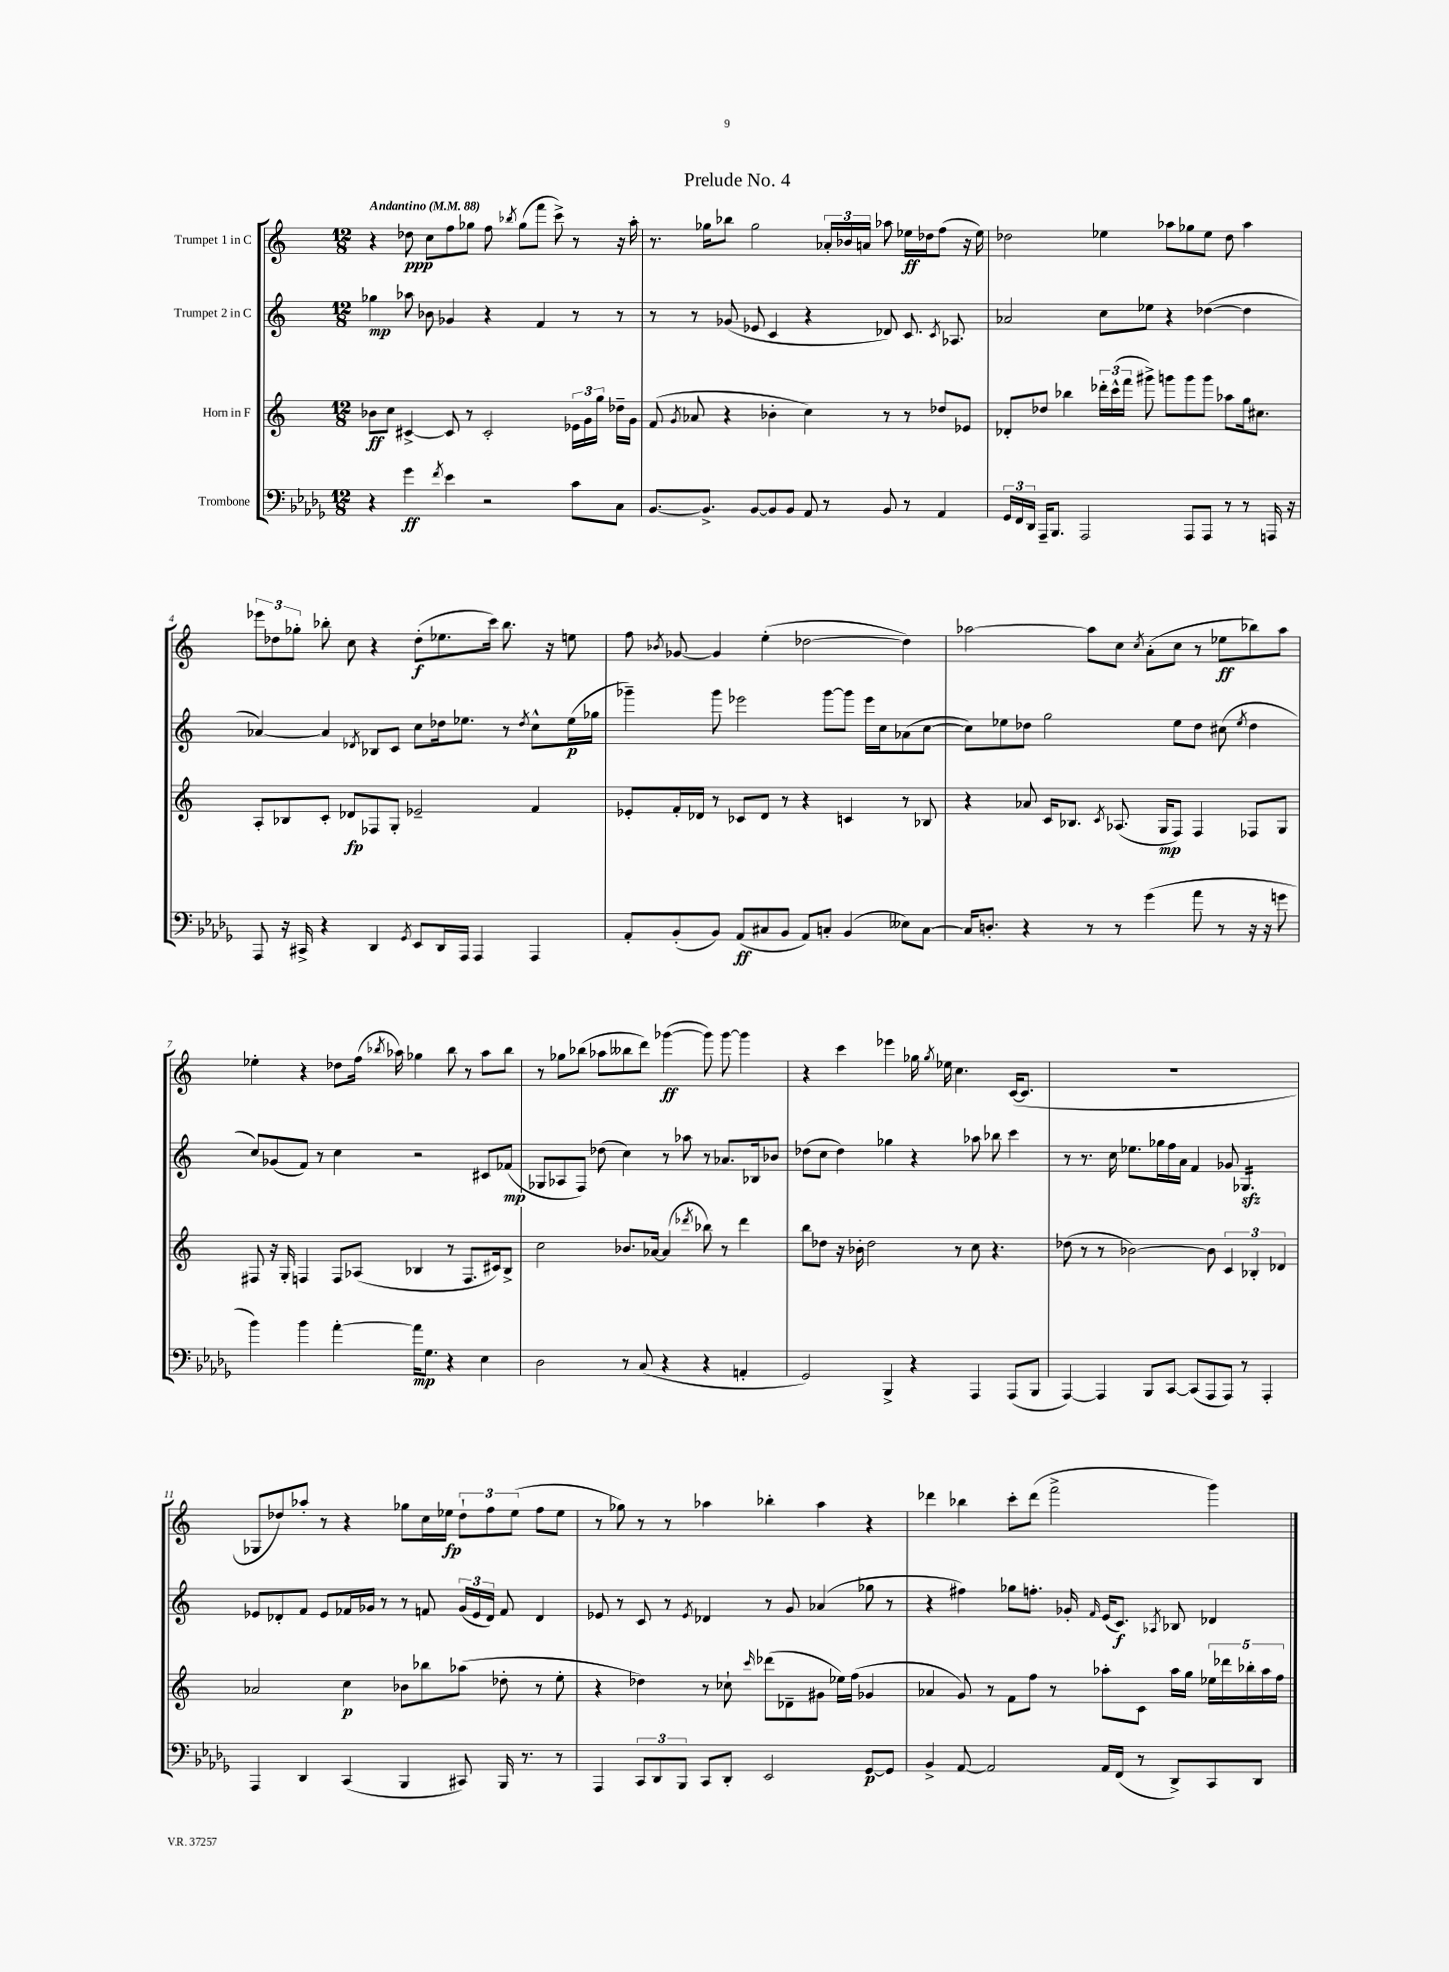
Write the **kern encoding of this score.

**kern	**kern	**kern	**kern
*staff4	*staff3	*staff2	*staff1
*clefF4	*clefG2	*clefG2	*clefG2
*k[b-e-a-d-g-]	*k[]	*k[]	*k[]
*M12/8	*M12/8	*M12/8	*M12/8
*MM88	*MM88	*MM88	*MM88
4r	8b-	4gg-	4r
.	8cc	.	.
4g-	[4c#^	8aa-	8dd-
.	.	8b-	8cc
8qf	.	.	.
4e-	8c#]	4g-	8ff
.	8r	.	8gg-
2r	2c#'	4r	8ff
.	.	.	8qbb-
.	.	.	(8gg-
.	.	4f	8fff
.	.	.	8ccc^)
8c	24e-	8r	8r
.	24g	.	.
.	24gg	.	.
8C	16dd-~	8r	16r
.	16g	.	16aa'
=	=	=	=
[8.BB-	(8f	8r	8.r
.	8qg	.	.
.	8a-	8r	.
8.BB-^]	.	.	16gg-
.	4r	(8g-	8bb-
[8BB-	.	8e-	2gg-
8BB-]	4b-'	4c	.
8BB-	.	.	.
8AA-	4cc)	4r	.
8r	.	.	24a-'
.	.	.	24b-
.	.	.	24a
8BB-	8r	8d-)	8aa-
8r	8r	8.c	16ee-
.	.	.	16dd-
4AA-	8dd-	.	(8ff
.	.	8qc	.
.	.	8.A-	.
.	8e-	.	16r
.	.	.	16ee-)
=	=	=	=
24GG-	8d-'	2a-	2dd-
24FF	.	.	.
24DD-	.	.	.
16AAA-~	8dd-	.	.
8.BBB-	.	.	.
.	4bb-	.	.
2AAA-	.	.	.
.	24ddd-'	8cc	4ee-
.	(24ccc^^	.	.
.	24fff	.	.
.	8ggg#^)	8ee-	.
.	8ggg	4r	8aa-
8AAA-	8ggg	.	8gg-
8AAA-	8ggg	([4dd-	8ee-
8r	8aa-	.	8dd-
8r	16gg	4dd-]	4aa-
.	8.cc#	.	.
16AAA	.	.	.
16r	.	.	.
=	=	=	=
8AAA-	8A'	[4a-)	12eee-
.	.	.	12dd-
16r	8B-	.	.
.	.	.	12gg-'
16CC#^	.	.	.
4r	8c'	4a-]	8bb-'
.	8d-	.	8cc
.	.	8qd-	.
4DD-	8F-	8B-	4r
.	8G'	8c	.
8qGG-	.	.	.
8EE-	2e-~	8cc	(8dd-'
16DD-	.	16dd-	8.ee-
16AAA-	.	8.ee-	.
4AAA-	.	.	.
.	.	.	16ccc)
.	.	8r	8.bb-
.	.	8qdd-	.
4AAA-	4f	8cc^^	.
.	.	.	16r
.	.	(16ee-	8ee
.	.	16gg-	.
=	=	=	=
8AA-'	8e-'	4ggg-~)	8ff
.	.	.	8qb-
(8BB-'	16f'	.	[8g-
.	16d-	.	.
8BB-)	8r	8ggg-	4g-]
(8AA-	8c-	2eee-	.
8C#	8d-	.	(4ee'
8BB-	8r	.	.
8AA-)	4r	.	[2dd-
8C'	.	[8ggg-	.
(4BB-	4c	8ggg-]	.
.	.	16eee-	.
.	.	16cc	.
8E--)	8r	(8a-	4dd-])
[8C	8B-	[8cc	.
=	=	=	=
16C]	4r	8cc])	[2aa-
8.D'	.	.	.
.	.	8ee-	.
4r	8a-	8dd-	.
.	16c	2gg	.
.	8.B-	.	.
8r	.	.	8aa-]
.	8qc	.	.
8r	(8.A-	.	8cc
.	.	.	8qcc
(4g-	.	.	(8a'
.	16G	.	.
.	8F)	8ee-	8cc
8a-	4F	8dd-	8r
8r	.	(8cc#	8ee-
.	.	8qee-	.
16r	8F-	4dd-	8bb-)
16r	.	.	.
8g	8G	.	8aa-
=	=	=	=
4b-)	8F#	8cc)	4ee-'
.	16r	(8g-	.
.	16G'	.	.
4b-	4F	8f)	4r
.	.	8r	.
[4a-'	8F	4cc	8dd-
.	(8A-	.	(16ff
.	.	.	8qbb-
.	.	.	16aa-)
16a-]	4B-	2r	4gg-
8.G-	.	.	.
4r	8r	.	8bb-
.	8.F	.	8r
4E-	.	8c#	8aa-
.	16c#)	.	.
.	8B-^	(8f-	8bb-
=	=	=	=
2D-	2cc	8G-	8r
.	.	8A-	8gg-
.	.	8F)	(8bb-
.	.	(8dd-	8aa-
8r	8.b-	4cc)	8bb--
(8C	.	.	8ddd)
.	[16a-	.	.
4r	(4a-]	8r	([4ggg-
.	.	8aa-	.
.	8qddd-	.	.
4r	8bb-)	8r	8ggg-])
.	8r	8.a-	[8ggg-
4AA'	4ddd-	.	4ggg-]
.	.	16B-	.
.	.	8b-	.
=	=	=	=
2GG-)	8bb	(8dd-	4r
.	8dd-	8cc	.
.	16r	4dd-)	4ccc
.	16b-'	.	.
.	2dd-	.	.
4BBB-^	.	4gg-	4eee-
4r	.	4r	16gg-
.	.	.	8qgg-
.	.	.	16ee-
.	8r	.	4.cc
4AAA-	8cc	8aa-	.
.	4.r	8bb-	.
(8AAA-	.	4ccc	([16c
.	.	.	8.c]
8BBB-	.	.	.
=	=	=	=
[4AAA-)	(8dd-	8r	1.r
.	8r	8.r	.
4AAA-]	8r	.	.
.	.	16cc	.
.	[2b-)	8.ee-	.
8BBB-	.	.	.
.	.	16gg-	.
[8CC	.	16ff	.
.	.	16a	.
(8CC]	.	4f	.
8AAA-	8b-]	.	.
8AAA-)	6c	8g-	.
8r	.	4.G-	.
.	6B-'	.	.
4AAA-'	.	.	.
.	6d-	.	.
=	=	=	=
4AAA-	2a-	8e-	8G-
.	.	8d-'	8dd-)
4DD-	.	8f	8aa-'
.	.	8e-	8r
(4CC	4cc	16f-	4r
.	.	16g-	.
.	.	8r	.
4BBB-	8b-	8r	8gg-
.	8bb-	8f	16cc
.	.	.	16ee-
8CC#)	(8aa-	(24g-	12dd-`
.	.	24e-	.
.	.	24d-)	12ff
16BBB-	8dd-'	8f	.
.	.	.	(12ee-
8.r	.	.	.
.	8r	4d-	8ff
8r	8ee'	.	8ee-
=	=	=	=
4AAA-	4r	8e-	8r
.	.	8r	8gg-)
12CC	4dd-)	8c	8r
12DD-	.	.	.
.	.	8r	8r
12BBB-	.	.	.
.	.	8qe-	.
8CC	8r	4d-	4aa-
8DD-'	8cc-`	.	.
.	16qqccc	.	.
2EE-	(8ddd-	8r	4bb-'
.	8d-~	8g	.
.	8g#	(4a-	4aa-
.	16ee-)	.	.
.	(16ff	.	.
[8GG-	4g-	8gg-	4r
8GG-]	.	8r	.
=	=	=	=
4BB-^	4a-	4r	4ddd-
[8AA-	8g)	4ff#)	4bb-
2AA-]	8r	.	.
.	8f	8gg-	8ccc'
.	8ff	8.ff'	(8ddd-
.	8r	.	2fff^
.	.	16g-'	.
.	.	16qqf	.
16AA-	8aa-'	(16e	.
(16FF	.	8.c)	.
8r	8c	.	.
.	.	8qA-	.
8DD-^)	16aa-	8B-	.
.	16gg	.	.
8CC	20ee-	4d-	4ggg)
.	20ddd-	.	.
.	20bb-'	.	.
8DD-	.	.	.
.	20aa-	.	.
.	20ff	.	.
==	==	==	==
*-	*-	*-	*-
